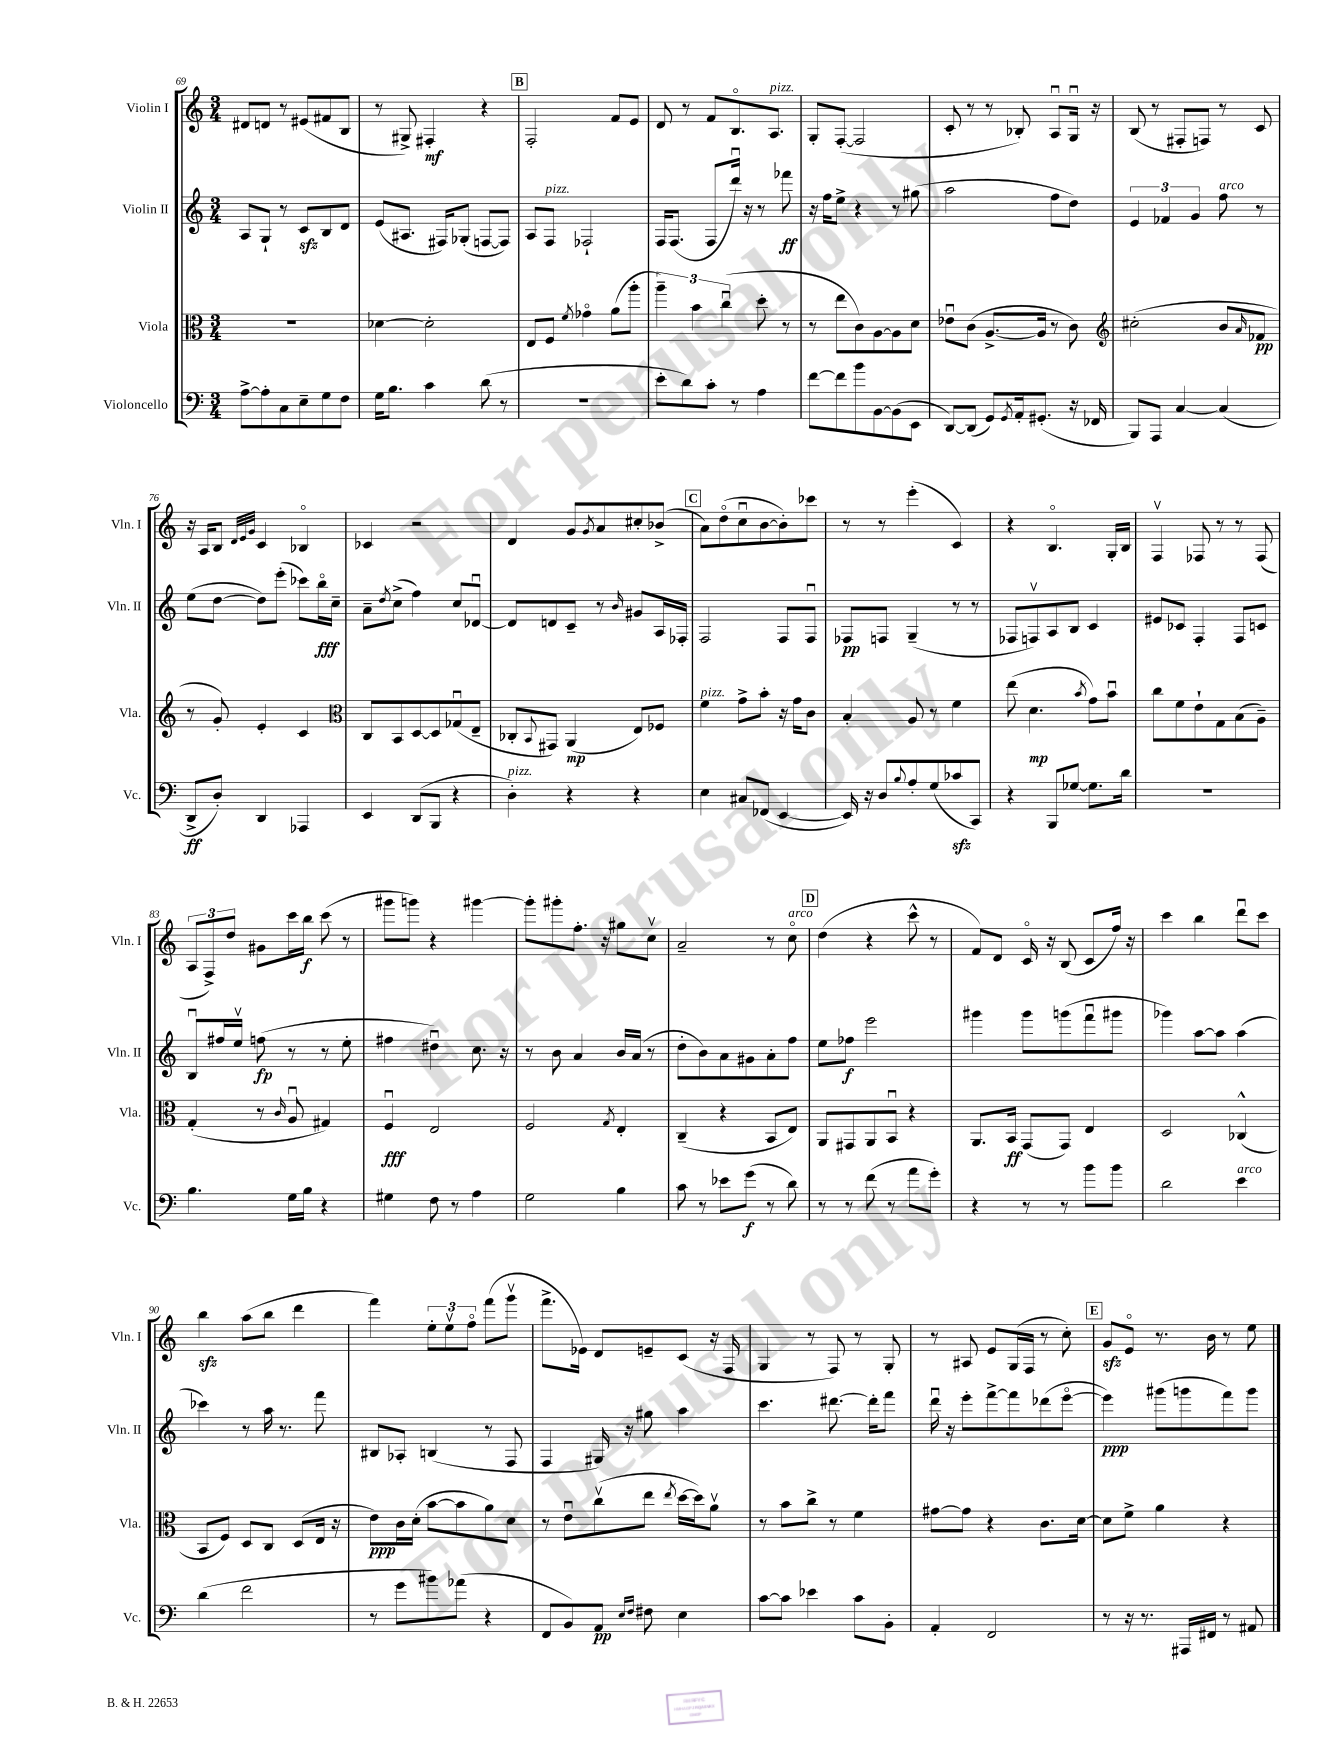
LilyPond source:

<<
\new StaffGroup <<
\new Staff = "s0" \with { instrumentName = "Violin I" shortInstrumentName = "Vln. I" } {
    \clef treble \key c \major \numericTimeSignature \time 3/4
    dis'8 d'8 r8 eis'8( fis'8 b8 |
    r8 gis8->) fis4-.\mf r4 |
    \mark \markup { \box "B" } f2-. f'8 e'8 |
    d'8 r8 f'8 b8.\flageolet a8.^\markup { \italic "pizz." } |
    g8-. f8~-.( f2 |
    c'8-. r8 r8 bes8-.) a8\downbow g16\downbow r16 |
    b8( r8 fis8-. f8) r8 c'8 |
    r16 a16 b8 \grace { d'32 e'32 g'32 } c'4 bes4\flageolet |
    ces'4 r2 |
    d'4 g'8 \acciaccatura { g'8 } a'8 cis''8-. bes'8->( |
    \mark \markup { \box "C" } a'8) d''8\flageolet( c''8\downbow b'8~ b'8-.) ces'''8 |
    r8 r8 e'''4-.( c'4) |
    r4 b4.\flageolet g16-. b16 |
    f4\upbow fes8 r8 r8 fes8( |
    \tuplet 3/2 { a8 f8->) d''8 } gis'8 c'''16 b''16\f c'''8( r8 |
    gis'''8 g'''8) r4 gis'''4~ |
    gis'''8-. gis'''8-. f''8.-. r16 gis''8 c''8\upbow |
    a'2-- r8 c''8\flageolet^\markup { \italic "arco" } |
    \mark \markup { \box "D" } d''4( r4 c'''8-^ r8 |
    f'8) d'8 c'16\flageolet r16 b8( c'8 f''16) r16 |
    c'''4 b''4 d'''8\downbow c'''8 |
    b''4\sfz a''8( b''8 d'''4 |
    f'''4) \tuplet 3/2 { e''8-. e''8\upbow f''8\flageolet } f'''8( g'''8\upbow |
    f'''8.-> ees'16) d'8 e'8-- c'8( r16 f16 |
    g4 r8 f8) r8 g8-. |
    r8 ais8 e'8 g16( f16 r8 c''8-.) |
    \mark \markup { \box "E" } g'8\sfz e'8\flageolet r8. b'16 r8 e''8 \bar "|." |
}
\new Staff = "s1" \with { instrumentName = "Violin II" shortInstrumentName = "Vln. II" } {
    \clef treble \key c \major \numericTimeSignature \time 3/4
    a8 g8-! r8 c'8\sfz b8 d'8 |
    e'8( ais8. fis16) ges8-.( f8~ f8) |
    \mark \markup { \box "B" } a8 f8^\markup { \italic "pizz." } fes2-! |
    f16 f8.( f8 d'''16\downbow) r16 r8 fes'''8\ff |
    r16 f''16 e''8-> r4 r8 gis''8( |
    a''2 f''8 d''8) |
    \tuplet 3/2 { e'4 fes'4 g'4 } f''8^\markup { \italic "arco" } r8 |
    e''8( d''8~ d''8) e'''8-.( ces'''8) b''16\flageolet\fff c''16-- |
    a'8-- \acciaccatura { d''8 } c''8->( f''4) c''8 des'8~\downbow |
    des'8 d'8 c'8-- r8 \grace { b'16 } gis'8 a16 fes16-. |
    \mark \markup { \box "C" } f2 f8 f8\downbow |
    fes8\pp f8 g4--( r8 r8 |
    fes8 f8\upbow) a8 b8 c'4 |
    eis'8 ces'8 f4-. f8 c'8 |
    b8\downbow fis''16 e''16\upbow f''8\fp( r8 r8 e''8-. |
    fis''4 dis''4\downbow) c''8. r16 |
    r8 b'8 a'4 b'16 a'16( r8 |
    d''8-. b'8) a'8 gis'8 a'8-. f''8 |
    \mark \markup { \box "D" } e''8 fes''8\f e'''2 |
    gis'''4 gis'''8 g'''8( f'''8\downbow gis'''8 |
    ges'''4) a''8~ a''8 a''4( |
    ces'''4) r8 a''16 r8. f'''8 |
    bis8 aes8-. b4( r8 f8 |
    f4 gis16) r16 gis''8 a''4 |
    c'''4. dis'''8.~ dis'''16-. f'''8 |
    d'''16\downbow r16 e'''8-. f'''8~-> f'''8 des'''8( e'''8~\flageolet |
    \mark \markup { \box "E" } e'''4\ppp) gis'''8( g'''8 f'''8) g'''8 \bar "|." |
}
\new Staff = "s2" \with { instrumentName = "Viola" shortInstrumentName = "Vla." } {
    \clef alto \key c \major \numericTimeSignature \time 3/4
    R2. |
    des'4~ des'2-. |
    \mark \markup { \box "B" } e8 f8 \acciaccatura { f'8 } ges'4\flageolet a'8( a''8-. |
    \tuplet 3/2 { a''4--) b'4 c''4\downbow( } d''8-. r8 |
    r8 e''8 c'8) a8~ a8 d'8 |
    ees'8\downbow c'8( a8.~-> a16 r8 c'8) |
    \clef treble cis''2-.( b'8 \grace { a'16 } fes'8\pp |
    r8 g'8-.) e'4-. c'4 |
    \clef alto c8 b,8 d8~ d8 ges8\downbow( e8-- |
    ces8-. \appoggiatura { b,8 } gis,8) a,4\mp( e8) fes8 |
    \mark \markup { \box "C" } f'4^\markup { \italic "pizz." } g'8-> b'8-. r16 g'16 c'8 |
    b4-. a8 r8 f'4 |
    e''8( d'4.\mp \acciaccatura { b'8 } g'8) b'8\downbow |
    c''8 f'8 e'8-! g8 b8( a8--) |
    g4-.( r8 \grace { c'16 } a8\downbow gis4) |
    f4\downbow\fff e2 |
    f2 \acciaccatura { g8 } e4-. |
    c4--( r4 b,8 e8) |
    \mark \markup { \box "D" } a,8 gis,8 a,8 b,8\downbow r4 |
    a,8. b,16\ff g,8( g,8) e4 |
    d2 ces4-^( |
    b,8 f8) d8 c8 d8( e16 r16 |
    e'8\ppp) c'16 d'16-.( b'8~ b'8 a'8) d'8 |
    r8 e'8\downbow c''8\upbow( e''8 \acciaccatura { e''8 } d''16~ d''16) a'8\upbow |
    r8 b'8 c''8-> r8 f'4 |
    gis'8~ gis'8 r4 c'8. d'16~ |
    \mark \markup { \box "E" } d'8 f'8-> a'4 r4 \bar "|." |
}
\new Staff = "s3" \with { instrumentName = "Violoncello" shortInstrumentName = "Vc." } {
    \clef bass \key c \major \numericTimeSignature \time 3/4
    a8~-> a8-. c8 e8-- g8 f8 |
    g16 b8. c'4 d'8( r8 |
    \mark \markup { \box "B" } R2. |
    e'8-. d'8) c'8-. r8 a4 |
    f'8~ f'8 b'8 b,8~ b,8( e,8 |
    d,8~) d,8( g,8) \acciaccatura { g,8 } a,16-. gis,8.-.( r16 fes,16 |
    b,,8) a,,8 c4~ c4( |
    d,8->\ff d8-.) d,4 aes,,4 |
    e,4 d,8( b,,8 r4 |
    d4-.^\markup { \italic "pizz." }) r4 r4 |
    \mark \markup { \box "C" } e4 cis8 fes,8( e,4~ |
    e,16) r16 d8 \appoggiatura { b8 } a8-. g8( ces'8\sfz c,8) |
    r4 b,,8 ges8~ ges8. d'16 |
    R2. |
    b4. g16 b16 r4 |
    gis4 f8 r8 a4 |
    g2 b4 |
    c'8 r8 ees'8 g'8\f( r8 d'8) |
    \mark \markup { \box "D" } r8 r8 f'8( r8 a'8 g'8-.) |
    r4 r8 r8 b'8 b'8 |
    d'2 e'4^\markup { \italic "arco" } |
    d'4( f'2 |
    r8 g'8 bis'8) aes'8( r4 |
    f,8 b,8) a,8\pp \grace { e16 f16 } fis8 e4 |
    c'8~ c'8 ees'4 c'8 b,8-. |
    a,4-. f,2 |
    \mark \markup { \box "E" } r8 r16 r8. ais,,16 fis,16 r8 ais,8 \bar "|." |
}
>>
>>
\layout { \context { \Score currentBarNumber = #69 } }
